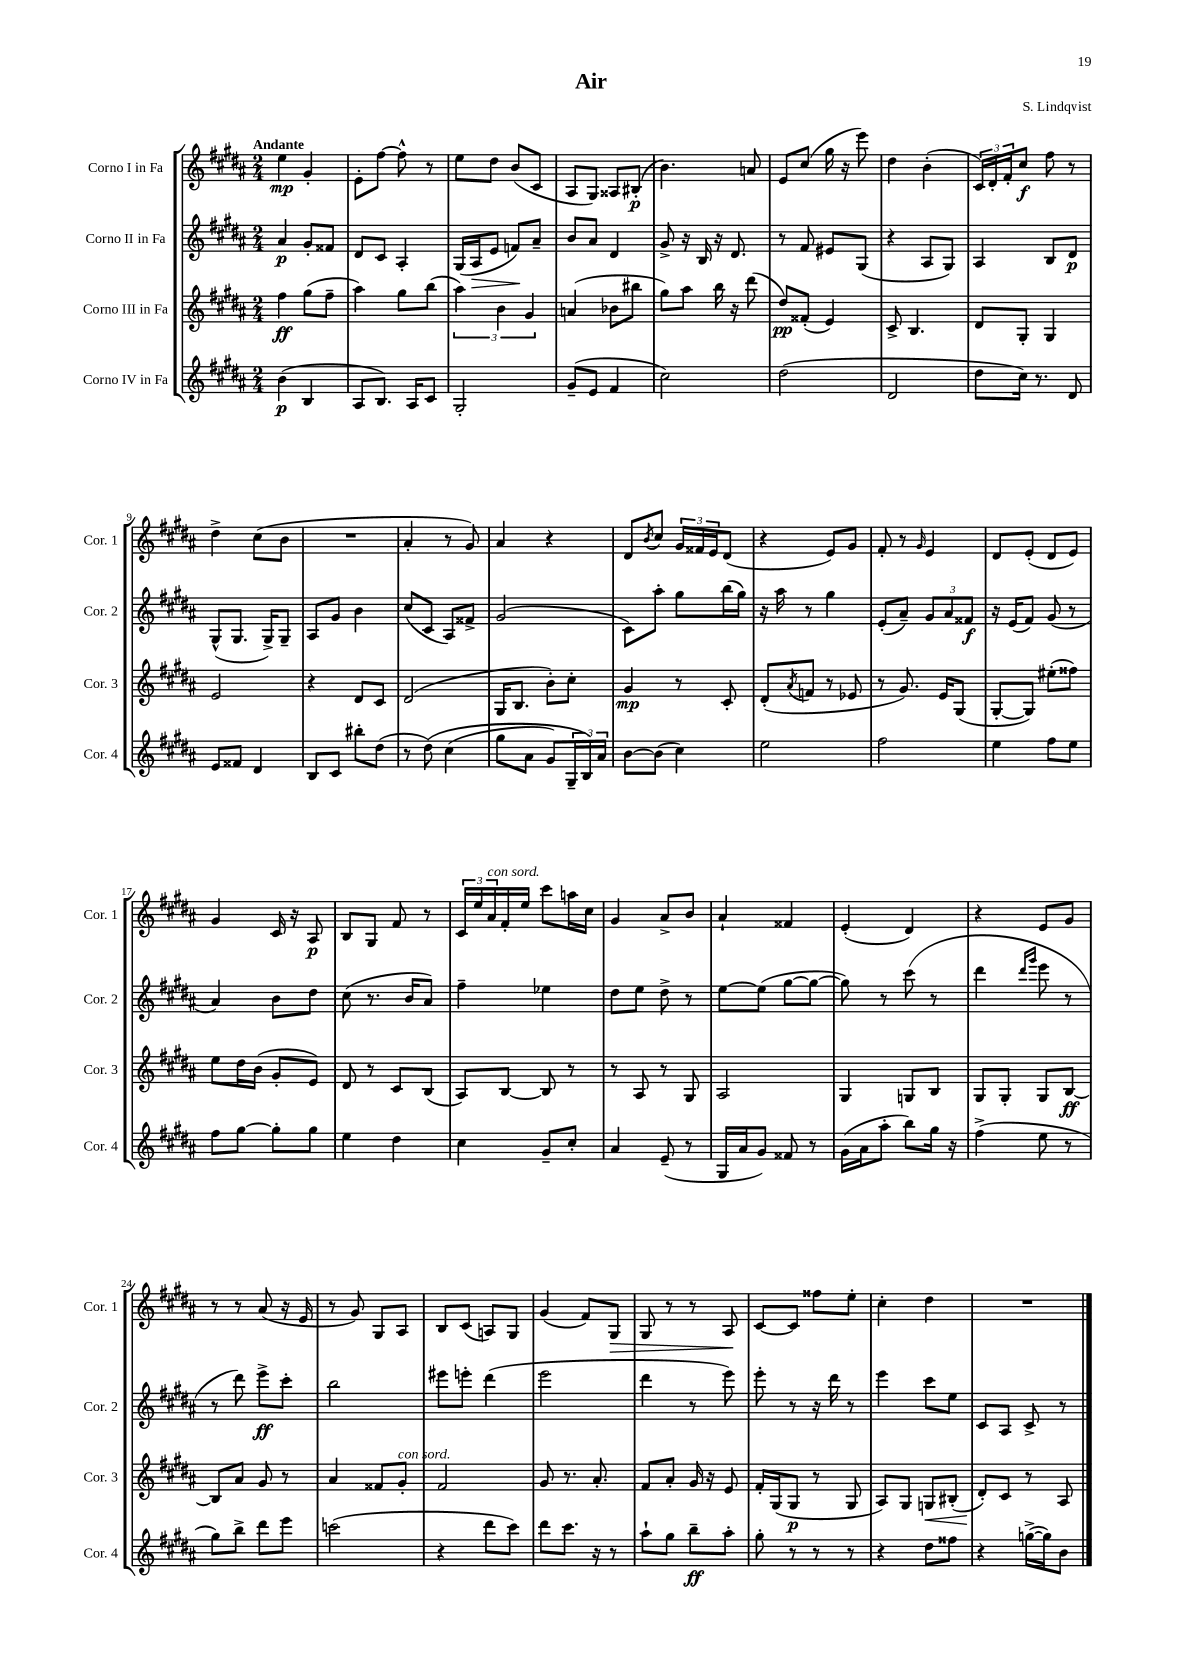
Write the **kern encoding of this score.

**kern	**dynam	**kern	**dynam	**kern	**dynam	**kern	**dynam
*part4	*part4	*part3	*part3	*part2	*part2	*part1	*part1
*staff4	*staff4	*staff3	*staff3	*staff2	*staff2	*staff1	*staff1
*I"Corno IV in Fa	*	*I"Corno III in Fa	*	*I"Corno II in Fa	*	*I"Corno I in Fa	*
*I'Cor. 4	*	*I'Cor. 3	*	*I'Cor. 2	*	*I'Cor. 1	*
*clefG2	*	*clefG2	*	*clefG2	*	*clefG2	*
*k[f#c#g#d#a#]	*	*k[f#c#g#d#a#]	*	*k[f#c#g#d#a#]	*	*k[f#c#g#d#a#]	*
*M2/4	*	*M2/4	*	*M2/4	*	*M2/4	*
=1	=1	=1	=1	=1	=1	=1	=1
!	!	!	!	!	!	!LO:TX:a:B:t=Andante	!
(4b\	p	4ff#\	ff	4a#/	p	4ee\	mp
4B/	.	(8gg#\L	.	8g#'/L	.	4g#'/	.
.	.	8ff#~\J	.	8f##X/J	.	.	.
=2	=2	=2	=2	=2	=2	=2	=2
8A#/L	.	4aa#\)	.	8d#/L	.	8e'\L	.
8.B/J)	.	.	.	8c#/J	.	[8ff#\J	.
.	.	8gg#\L	.	4A#'/	.	8ff#^^\]	.
16A#/KL	.	.	.	.	.	.	.
8c#/J	.	(8bb\J	.	.	.	8r	.
=3	=3	=3	=3	=3	=3	=3	=3
2G#'/	.	6aa#\)	.	(16G#/LL	.	8ee\L	.
!	!	!	!	!	!LO:HP:b	!	!
.	.	.	.	16A#/J	>	.	.
.	.	.	.	8e/J	.	8dd#\J	.
.	.	6b\	.	.	.	.	.
.	.	.	.	8fn/L)	.	(8b/L	.
.	.	6g#/	.	.	.	.	.
.	.	.	.	8a#~/J	]	8c#/J	.
=4	=4	=4	=4	=4	=4	=4	=4
(8g#~/L	.	(4an/	.	8b/L	.	8A#/L	.
8e/J	.	.	.	8a#/J	.	8G#/J)	.
4f#/	.	8b-X\L	.	4d#/	.	8A##X/L	.
.	.	8bb#X\J	.	.	.	(8B#X'/J	p
=5	=5	=5	=5	=5	=5	=5	=5
2cc#\)	.	8gg#\L)	.	8g#^/	.	4.b\)	.
.	.	8aa#\J	.	16r	.	.	.
.	.	.	.	16B/	.	.	.
.	.	16bb\	.	16r	.	.	.
.	.	16r	.	8.d#/	.	.	.
.	.	(8ddd#\	.	.	.	8an/	.
=6	=6	=6	=6	=6	=6	=6	=6
(2dd#\	.	8dd#/L)	pp	8r	.	8e/L	.
.	.	(8f##X'/J	.	8f#/	.	(8cc#/J	.
.	.	4e/)	.	8e#X/L	.	16gg#\	.
.	.	.	.	.	.	16r	.
.	.	.	.	(8G#/J	.	8eee\)	.
=7	=7	=7	=7	=7	=7	=7	=7
2d#/	.	8c#^/	.	4r	.	4dd#\	.
.	.	4.B/	.	.	.	.	.
.	.	.	.	8A#/L	.	(4b'\	.
.	.	.	.	8G#/J)	.	.	.
=8	=8	=8	=8	=8	=8	=8	=8
8dd#\L	.	8d#/L	.	4A#/	.	24c#/LL)	.
.	.	.	.	.	.	24d#'/	.
.	.	.	.	.	.	24f#'/J	.
16cc#\Jk)	.	8G#'/J	.	.	.	8cc#/J	f
8.r	.	.	.	.	.	.	.
.	.	4G#/	.	8B/L	.	8ff#\	.
8d#/	.	.	.	8d#/J	p	8r	.
!!LO:LB:g=z
=9	=9	=9	=9	=9	=9	=9	=9
8e/L	.	2e/	.	(8G#^^/L	.	4dd#^\	.
8f##X/J	.	.	.	8.G#/J	.	.	.
4d#/	.	.	.	.	.	(8cc#\L	.
.	.	.	.	16G#^/KL)	.	.	.
.	.	.	.	8G#~/J	.	8b\J	.
=10	=10	=10	=10	=10	=10	=10	=10
8B/L	.	4r	.	8A#/L	.	2r	.
8c#/J	.	.	.	8g#/J	.	.	.
8bb#X'\L	.	8d#/L	.	4b\	.	.	.
(8dd#\J	.	8c#/J	.	.	.	.	.
=11	=11	=11	=11	=11	=11	=11	=11
8r	.	(2d#/	.	(8cc#/L	.	4a#'/	.
(8dd#\)	.	.	.	8c#/J	.	.	.
(4cc#\	.	.	.	8A#/L)	.	8r	.
.	.	.	.	8f##X^/J	.	8g#/)	.
=12	=12	=12	=12	=12	=12	=12	=12
8gg#\L	.	16G#/KL	.	(2g#/	.	4a#/	.
.	.	8.B/J	.	.	.	.	.
8a#\J	.	.	.	.	.	.	.
8g#/L)	.	8b'\L)	.	.	.	4r	.
24G#~/L	.	8cc#'\J	.	.	.	.	.
24B/)	.	.	.	.	.	.	.
24a#/JJ	.	.	.	.	.	.	.
=13	=13	=13	=13	=13	=13	=13	=13
[8b\L	.	4g#/	mp	8c#\L)	.	8d#/L	.
.	.	.	.	.	.	8qb/	.
(8b\J]	.	.	.	8aa#'\J	.	8cc#/J	.
4cc#\)	.	8r	.	8gg#\L	.	24g#/LL	.
.	.	.	.	.	.	24f##X/	.
.	.	.	.	.	.	24e/J	.
.	.	8c#'/	.	(16bb\L	.	(8d#/J	.
.	.	.	.	16gg#\JJ)	.	.	.
=14	=14	=14	=14	=14	=14	=14	=14
2ee\	.	(8d#'/L	.	16r	.	4r	.
.	.	.	.	16aa#\	.	.	.
.	.	8qa#/	.	.	.	.	.
.	.	8fn/J	.	8r	.	.	.
.	.	8r	.	4gg#\	.	8e/L)	.
.	.	8e-X/	.	.	.	8g#/J	.
=15	=15	=15	=15	=15	=15	=15	=15
2ff#\	.	8r	.	(8e'/L	.	8f#'/	.
.	.	8.g#/)	.	8a#~/J)	.	8r	.
.	.	.	.	.	.	16qqg#/	.
.	.	.	.	12g#/L	.	4e/	.
.	.	16e/KL	.	.	.	.	.
.	.	.	.	12a#/	.	.	.
.	.	(8G#/J	.	.	.	.	.
.	.	.	.	12f##X/J	f	.	.
=16	=16	=16	=16	=16	=16	=16	=16
4ee\	.	[8G#'/L	.	16r	.	8d#/L	.
.	.	.	.	(16e/KL	.	.	.
.	.	8G#/J])	.	8f#/J)	.	(8e'/J	.
8ff#\L	.	(8ee#X'\L	.	(8g#/	.	8d#/L	.
8ee\J	.	8ff##X\J)	.	8r	.	8e/J)	.
!!LO:LB:g=z
=17	=17	=17	=17	=17	=17	=17	=17
8ff#\L	.	8ee\L	.	4a#/)	.	4g#/	.
[8gg#\J	.	16dd#\L	.	.	.	.	.
.	.	(16b\JJ	.	.	.	.	.
8gg#'\L]	.	8g#'/L	.	8b\L	.	16c#/	.
.	.	.	.	.	.	16r	.
8gg#\J	.	8e/J)	.	8dd#\J	.	8A#/	p
=18	=18	=18	=18	=18	=18	=18	=18
4ee\	.	8d#/	.	(8cc#\	.	8B/L	.
.	.	8r	.	8.r	.	8G#/J	.
4dd#\	.	8c#/L	.	.	.	8f#/	.
.	.	.	.	16b/KL	.	.	.
.	.	(8B/J	.	8a#/J)	.	8r	.
=19	=19	=19	=19	=19	=19	=19	=19
4cc#\	.	8A#/L)	.	4ff#~\	.	24c#/LL	.
.	.	.	.	.	.	24ee/	.
!	!	!	!	!	!	!LO:TX:a:i:t=con sord.	!
.	.	.	.	.	.	24a#/	.
.	.	[8B/J	.	.	.	16f#'/	.
.	.	.	.	.	.	16ee/JJ	.
8g#~/L	.	8B/]	.	4ee-X\	.	8ccc#\L	.
8cc#'/J	.	8r	.	.	.	16aan\L	.
.	.	.	.	.	.	16cc#\JJ	.
=20	=20	=20	=20	=20	=20	=20	=20
4a#/	.	8r	.	8dd#\L	.	4g#/	.
.	.	8A#/	.	8ee\J	.	.	.
(8e~/	.	8r	.	8dd#^\	.	8a#^/L	.
8r	.	8G#/	.	8r	.	8b/J	.
=21	=21	=21	=21	=21	=21	=21	=21
16G#/LL	.	2A#/	.	[8ee\L	.	4a#`/	.
16a#/J	.	.	.	.	.	.	.
8g#/J)	.	.	.	(8ee\J]	.	.	.
8f##X/	.	.	.	[8gg#\L	.	4f##X/	.
8r	.	.	.	8gg#\J_	.	.	.
=22	=22	=22	=22	=22	=22	=22	=22
(16g#\LL	.	4G#/	.	8gg#\])	.	(4e'/	.
16a#\J	.	.	.	.	.	.	.
8aa#'\J	.	.	.	8r	.	.	.
8bb\L)	.	8Gn/L	.	(8ccc#\	.	4d#/)	.
16gg#\Jk	.	8B/J	.	8r	.	.	.
16r	.	.	.	.	.	.	.
=23	=23	=23	=23	=23	=23	=23	=23
(4ff#^\	.	8G#/L	.	4ddd#\	.	4r	.
.	.	8G#'/J	.	.	.	.	.
.	.	.	.	16qqddd#/LL	.	.	.
.	.	.	.	16qqggg#/JJ	.	.	.
8ee\	.	8G#/L	.	8eee\	.	8e/L	.
8r	.	[8B/J	ff	8r	.	8g#/J	.
!!LO:LB:g=z
=24	=24	=24	=24	=24	=24	=24	=24
8gg#\L)	.	8B/L]	.	8r	.	8r	.
8bb^\J	.	8a#/J	.	8ddd#\)	.	8r	.
8ddd#\L	.	8g#/	.	8eee^\L	ff	(8a#/	.
8eee\J	.	8r	.	8ccc#'\J	.	16r	.
.	.	.	.	.	.	16e/	.
=25	=25	=25	=25	=25	=25	=25	=25
(2cccn\	.	4a#/	.	2bb\	.	8r	.
.	.	.	.	.	.	8g#/)	.
.	.	8f##X/L	.	.	.	8G#/L	.
!	!	!LO:TX:a:i:t=con sord.	!	!	!	!	!
.	.	8g#'/J	.	.	.	8A#/J	.
=26	=26	=26	=26	=26	=26	=26	=26
4r	.	2f#/	.	8eee#X\L	.	8B/L	.
.	.	.	.	8eeen'\J	.	(8c#/J	.
8ddd#\L	.	.	.	(4ddd#\	.	8An/L)	.
8ccc#\J)	.	.	.	.	.	8G#/J	.
=27	=27	=27	=27	=27	=27	=27	=27
8ddd#\L	.	8g#/	.	2eee\	.	(4g#/	.
8.ccc#\J	.	8.r	.	.	.	.	.
.	.	.	.	.	.	8f#/L)	.
16r	.	8.a#'/	.	.	.	.	.
!	!	!	!	!	!	!	!LO:HP:b
8r	.	.	.	.	.	8G#/J	>
=28	=28	=28	=28	=28	=28	=28	=28
8aa#`\L	.	8f#/L	.	4ddd#\	.	8G#/	.
8gg#\J	.	8a#'/J	.	.	.	8r	.
8bb~\L	ff	16g#/	.	8r	.	8r	.
.	.	16r	.	.	.	.	.
8aa#'\J	.	8e/	.	8eee\)	.	8A#/	.
.	.	.	.	.	.	.	]
=29	=29	=29	=29	=29	=29	=29	=29
8gg#'\	.	16f#'/LL	.	8eee'\	.	[8c#/L	.
.	.	(16G#/J	.	.	.	.	.
8r	.	8G#/J	p	8r	.	8c#/J]	.
8r	.	8r	.	16r	.	8ff##X\L	.
.	.	.	.	16ddd#\	.	.	.
8r	.	8G#/	.	8r	.	8ee'\J	.
=30	=30	=30	=30	=30	=30	=30	=30
4r	.	8A#/L)	.	4eee\	.	4cc#'\	.
.	.	8G#/J	.	.	.	.	.
!	!	!	!LO:HP:b	!	!	!	!
8dd#\L	.	8Gn/L	<	8ccc#\L	.	4dd#\	.
8ff##X\J	.	(8B#X'/J	.	8ee\J	.	.	.
=31	=31	=31	=31	=31	=31	=31	=31
4r	.	8d#'/L)	.	8c#/L	.	2r	.
.	.	8c#/J	[	8A#/J	.	.	.
([16ggn^\LL	.	8r	.	8c#^/	.	.	.
16gg\J])	.	.	.	.	.	.	.
8b\J	.	8A#/	.	8r	.	.	.
==	==	==	==	==	==	==	==
*-	*-	*-	*-	*-	*-	*-	*-
